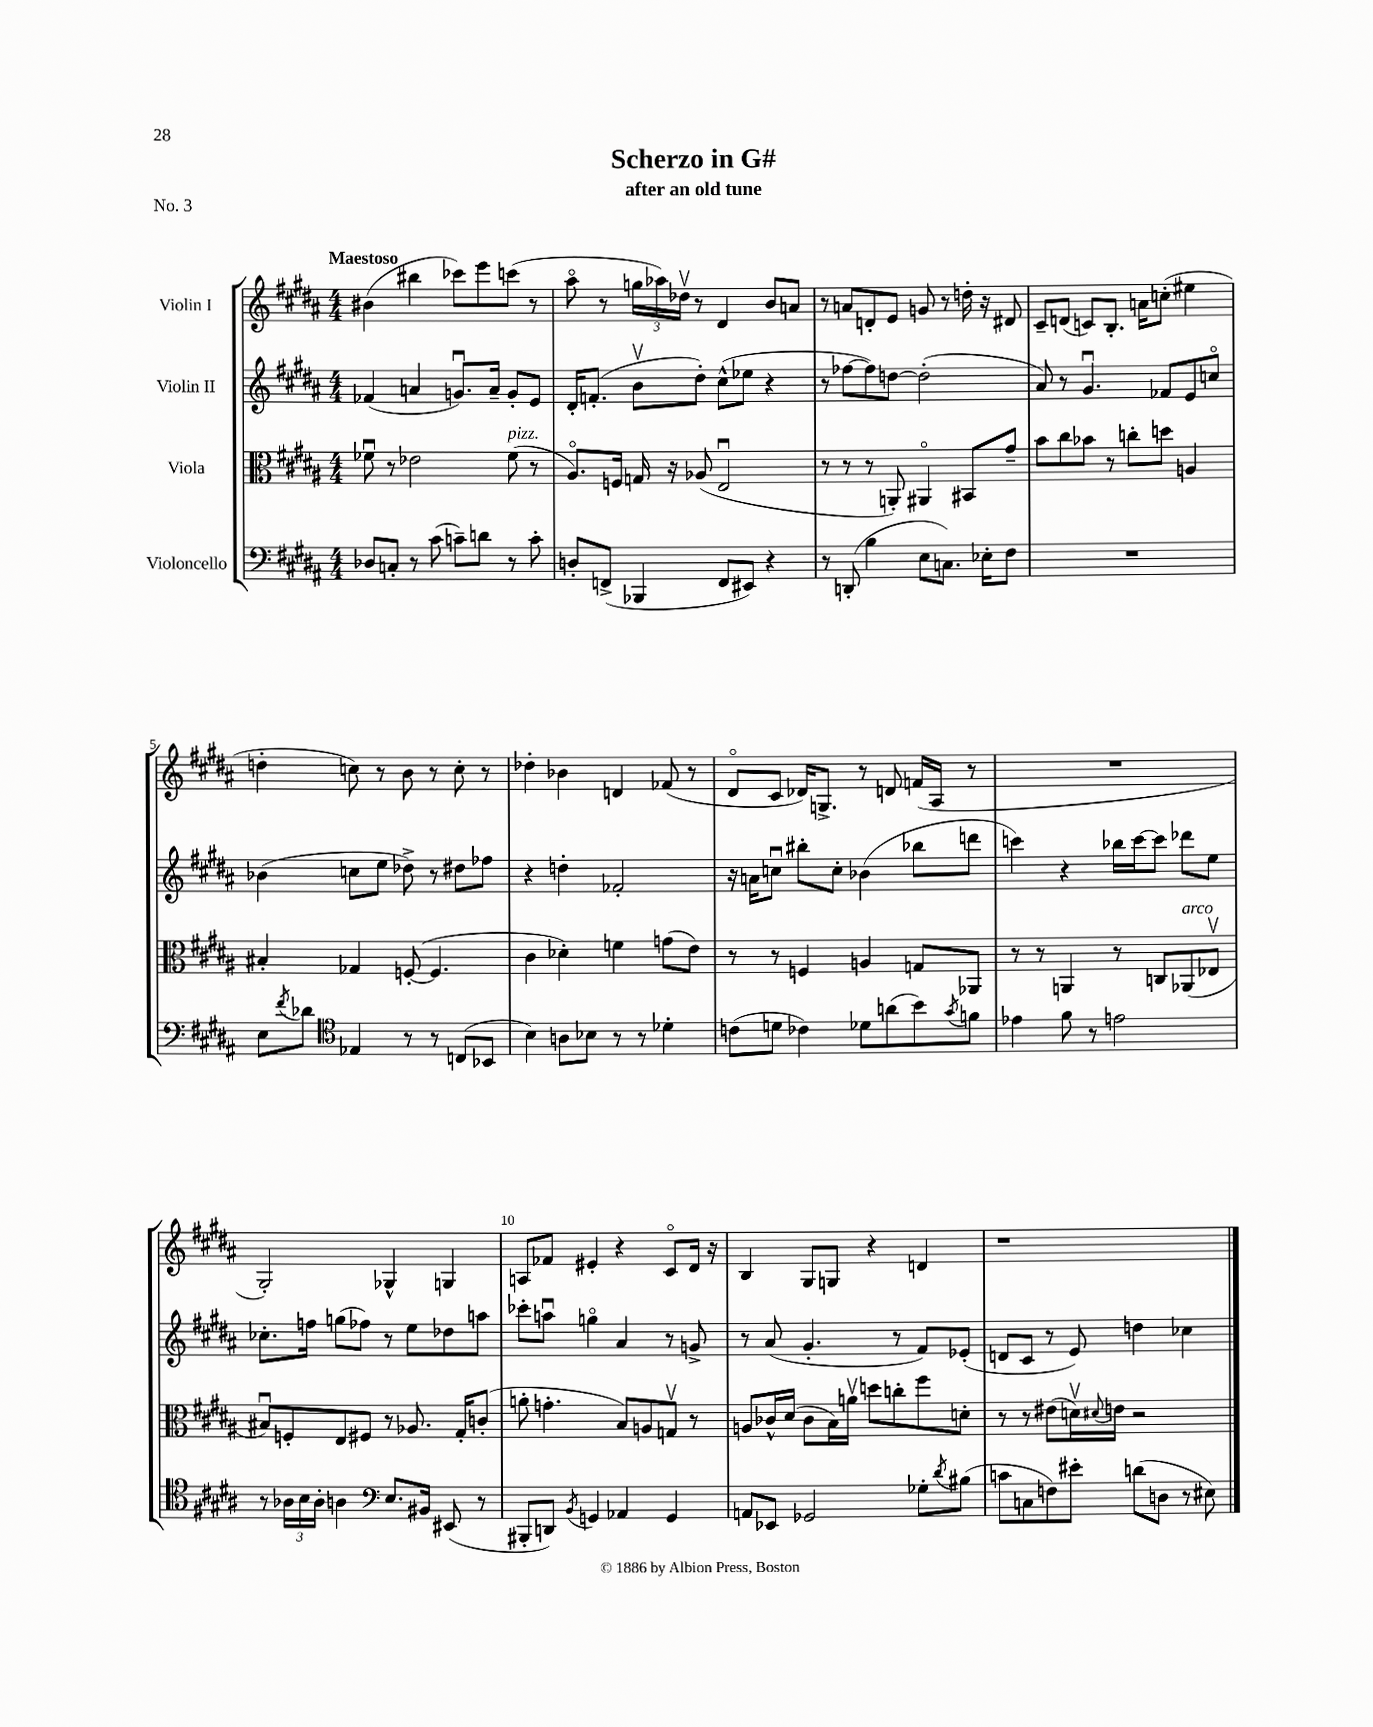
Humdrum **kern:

**kern	**kern	**kern	**kern
*staff4	*staff3	*staff2	*staff1
*clefF4	*clefC3	*clefG2	*clefG2
*k[f#c#g#d#a#]	*k[f#c#g#d#a#]	*k[f#c#g#d#a#]	*k[f#c#g#d#a#]
*M4/4	*M4/4	*M4/4	*M4/4
8D-	8f-u	(4f-	(4b#
8C'	8r	.	.
8r	2e-	4a	4bb#
(8c#	.	.	.
8c~)	.	8.gu)	8ccc-)
8d	.	.	8eee
.	.	16a~	.
8r	(8f-	8g'	(8ccc
8c'	8r	8e	8r
=	=	=	=
8D'	8.A#o)	16d#'	8aa#o
.	.	(8.f'	.
(8FF^	.	.	8r
.	16F	.	.
4BBB-	16G	8bv	24gg
.	.	.	24aa-)
.	16r	.	.
.	.	.	24dd-v
.	(8A-	8dd#')	8r
8FF	2Eu	(8cc#^^	4d#
8EE#)	.	8ee-	.
4r	.	4r	8b
.	.	.	8a
=	=	=	=
8r	8r	8r	8r
(8DD'	8r	[8ff-	8a
4B	8r	8ff-])	8d'
.	8AA')	[8dd	8e
8E	4AA#o	(2dd']	8g
8.C)	.	.	8r
.	8BB#	.	16dd'
16E-'	.	.	16r
8F#	8g#~	.	8d#
=	=	=	=
1r	8b	8a#)	8c#~
.	8cc#	8r	(8d
.	8b-	4.g#u	8c)
.	8r	.	8.B'
.	8cc'	.	.
.	.	.	16a
.	8dd	8f-	(8cc'
.	4A	8e	4ee#
.	.	8cco	.
=	=	=	=
8E	4B#'	(4b-	4dd'
8qf#	.	.	.
8d-	.	.	.
*clefC4	*	*	*
4E-	4G-	8cc	8cc)
.	.	8ee	8r
8r	([8F'	8dd-^)	8b
8r	4.F]	8r	8r
(8C	.	8dd#	8cc'
8BB-	.	8ff-	8r
=	=	=	=
4B)	4c#	4r	4dd-'
8A	4d-')	4dd'	4b-
8B-	.	.	.
8r	4f	2f-'	4d
8r	.	.	.
4d-'	(8g	.	(8f-
.	8e)	.	8r
=	=	=	=
(8c	8r	16r	8d#o
.	.	16a	.
8d	8r	8ccu	8c#
4c-)	4F	8bb#'	16d-)
.	.	.	8.G^
.	.	8cc'	.
8d-	4A	(4b-	8r
(8a	.	.	8d
8b)	8G	8bb-	(16f
.	.	.	16A#
8qg#	.	.	.
8f	8AA-	8ddd	8r
=	=	=	=
4e-	8r	4ccc)	1r
.	8r	.	.
8f#	4AA	4r	.
8r	.	.	.
2e	8r	16bb-	.
.	.	[16ccc	.
.	8C	8ccc]	.
.	(8AA-	8ddd-	.
.	8E-v	8ee	.
=	=	=	=
8r	8B#u)	8.cc-'	2G#')
24A-	8F'	.	.
24B	.	.	.
.	.	16ff	.
24A-'	.	.	.
4A	8E	(8gg	.
.	8F#	8ff-)	.
*clefF4	*	*	*
8.E	8r	8r	4G-^^
.	8.A-	8ee	.
16BB#	.	.	.
(8EE#	.	8dd-	4G
.	16G#'	.	.
8r	(8c'	8aa	.
=	=	=	=
8BBB#'	8a'	8ccc-'	8A
8DD)	4.g'	8aau	8f-
8qBB	.	.	.
4GG	.	4ggo	4e#'
4AA-	8B)	4a#	4r
.	8A	.	.
4GG	8Gv	8r	8c#o
.	8r	8g^	16d#
.	.	.	16r
=	=	=	=
8AA	8A	8r	4B
8EE-	16c-^^	(8a#	.
.	(16d#	.	.
2GG-	8c-	4.g#'	8G#
.	16B)	.	8G
.	16av	.	.
.	8dd	.	4r
.	8cc'	8r	.
8G-'	8ff#	8f#)	4d
8qd#	.	.	.
(8B#	8d'	(8e-'	.
=	=	=	=
8c	8r	8d	1r
8C	8r	8c#	.
8F)	(8e#	8r	.
8e#'	16dv)	8e)	.
.	8qqd#	.	.
.	16e	.	.
(8d	2r	4dd	.
8D	.	.	.
8r	.	4cc-	.
8E#)	.	.	.
==	==	==	==
*-	*-	*-	*-
